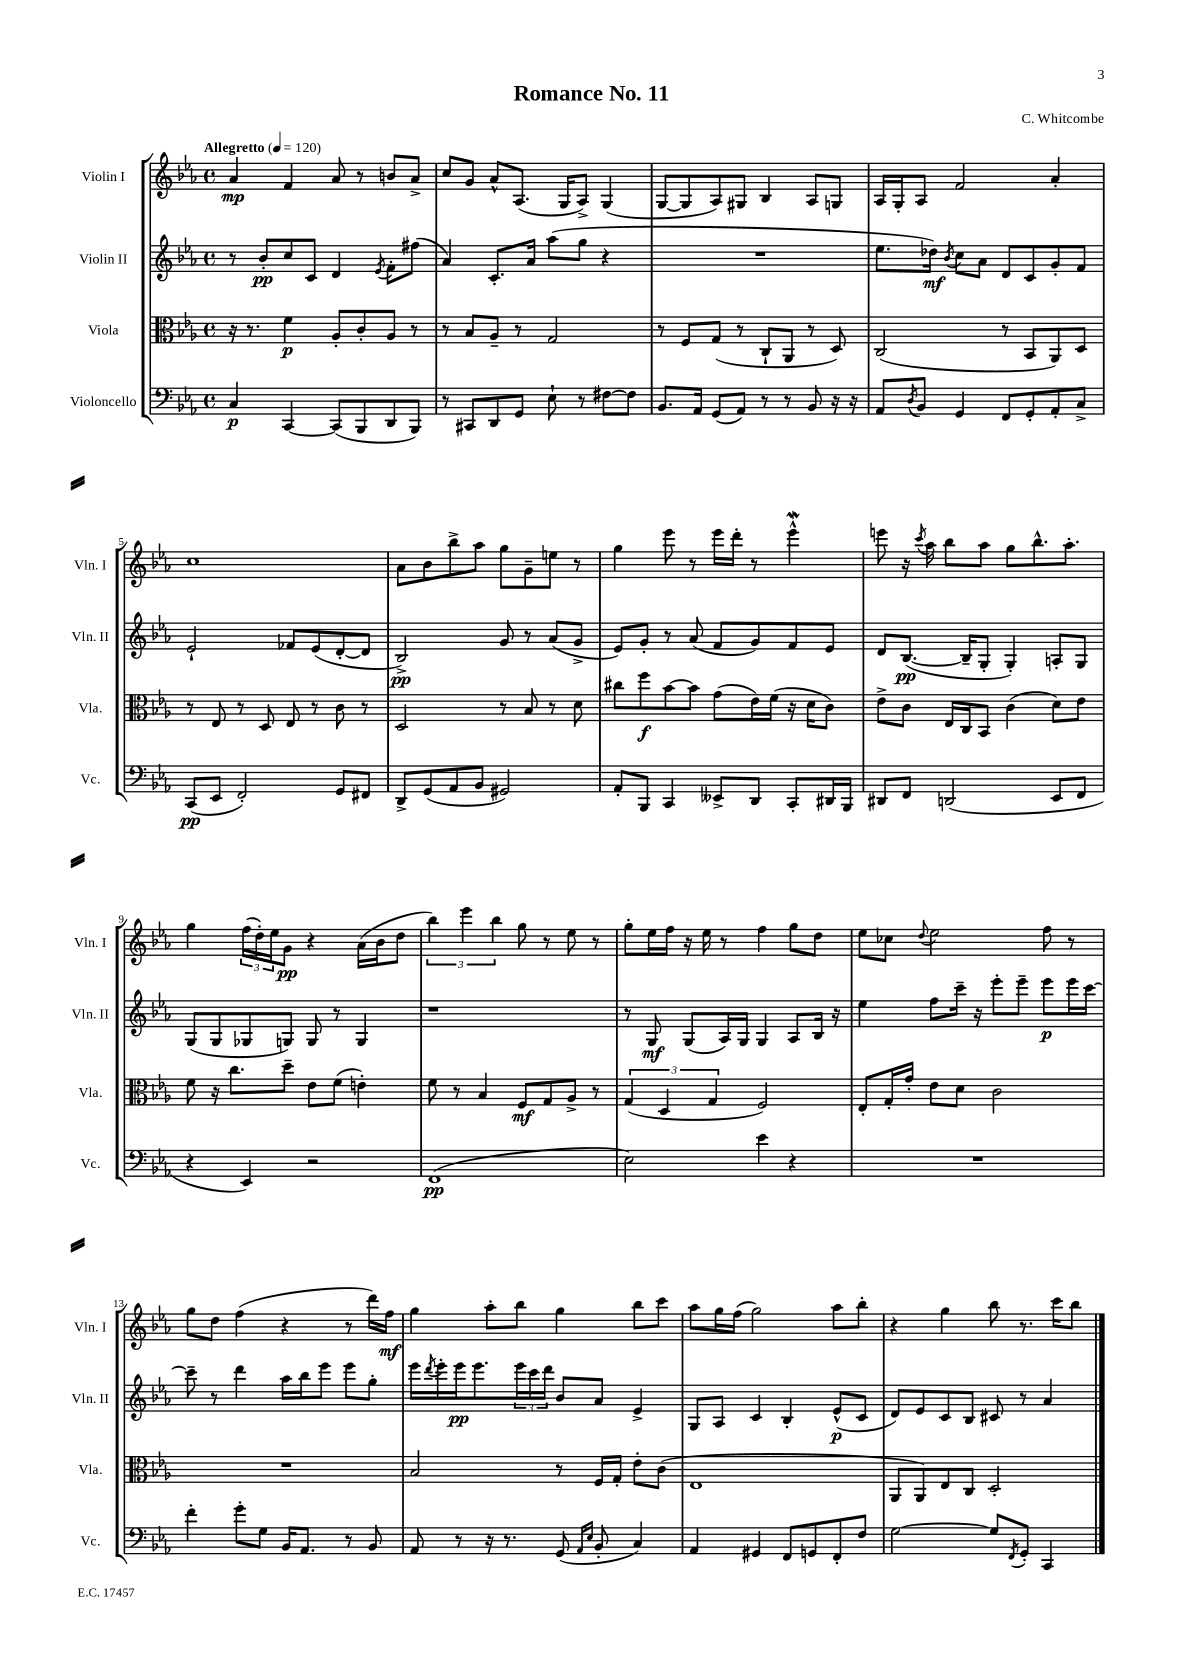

**kern	**kern	**kern	**kern
*staff4	*staff3	*staff2	*staff1
*clefF4	*clefC3	*clefG2	*clefG2
*k[b-e-a-]	*k[b-e-a-]	*k[b-e-a-]	*k[b-e-a-]
*M4/4	*M4/4	*M4/4	*M4/4
*met(c)	*met(c)	*met(c)	*met(c)
*MM120	*MM120	*MM120	*MM120
4C	16r	8r	4a-
.	8.r	.	.
.	.	8b-'	.
[4CC	4f	8cc	4f
.	.	8c	.
(8CC]	8A-'	4d	8a-
8BBB-	8c'	.	8r
.	.	8qe-	.
8DD	8A-	8f'	8b
8BBB-)	8r	(8ff#	8a-^
=	=	=	=
8r	8r	4a-)	8cc
8CC#	8B-	.	8g
8DD	8A-~	8.c'	8a-^^
8GG	8r	.	(8.A-
.	.	16a-	.
8E-`	2G	(8aa-	.
.	.	.	16G
8r	.	8gg	8A-^)
[8F#	.	4r	(4G
8F#]	.	.	.
=	=	=	=
8.BB-	8r	1r	[8G
.	8F	.	8G]
16AA-	.	.	.
(8GG	(8G	.	8A-)
8AA-)	8r	.	8G#
8r	8C`	.	4B-
8r	8AA-	.	.
8BB-	8r	.	8A-
16r	8D)	.	8G
16r	.	.	.
=	=	=	=
8AA-	(2C	8.ee-	16A-
.	.	.	16G'
8qD	.	.	.
8BB-	.	.	8A-
.	.	16dd-)	.
.	.	8qb-	.
4GG	.	8cc	2f
.	.	8a-	.
8FF	8r	8d	.
8GG'	8BB-	8c	.
8AA-'	8AA-)	8g'	4a-'
8C^	8D	8f	.
=	=	=	=
(8CC	8r	2e-`	1cc
8EE-	8E-	.	.
2FF')	8r	.	.
.	8D	.	.
.	8E-	8f-	.
.	8r	(8e-	.
8GG	8c	[8d'	.
8FF#	8r	8d]	.
=	=	=	=
8DD^	2D	2B-^)	8a-
(8GG	.	.	8b-
8AA-	.	.	8bb-^
8BB-	.	.	8aa-
2GG#)	8r	8g	8gg
.	8B-	8r	8g~
.	8r	(8a-	8ee
.	8d	8g^	8r
=	=	=	=
8AA-'	8cc#	8e-)	4gg
8BBB-	8ff	8g'	.
4CC	[8b-	8r	8eee-
.	8b-]	(8a-	8r
8EE--^	(8g	8f	16eee-
.	.	.	16ddd'
8DD	16e-)	8g)	8r
.	(16f	.	.
8CC'	16r	8f	4eee-^^
.	16d	.	.
16DD#	8c)	8e-	.
16BBB-	.	.	.
=	=	=	=
8DD#	8e-^	8d	8eee
8FF	8c	([8.B-	16r
.	.	.	8qccc
.	.	.	16aa-
(2DD	16E-	.	8bb-
.	16C	16B-~]	.
.	8BB-	8G'	8aa-
.	(4c	4G')	8gg
.	.	.	8.bb-^^
8EE-	8d)	8A'	.
.	.	.	8.aa-'
8FF	8e-	8G	.
=	=	=	=
4r	8f	(8G	4gg
.	16r	8G	.
.	8.cc	.	.
4EE-)	.	8G-	(24ff
.	.	.	24dd')
.	.	.	24ee-
.	8dd~	8G)	8g
2r	8e-	8G	4r
.	(8f	8r	.
.	4e')	4G	(16a-
.	.	.	16b-
.	.	.	8dd
=	=	=	=
(1FF	8f	1r	6bb-)
.	8r	.	.
.	.	.	6eee-
.	4B-	.	.
.	.	.	6bb-
.	8F	.	8gg
.	8G	.	8r
.	8A-^	.	8ee-
.	8r	.	8r
=	=	=	=
2E-)	(6G	8r	8gg'
.	.	8G	16ee-
.	6D	.	.
.	.	.	16ff
.	.	(8G	16r
.	.	.	16ee-
.	6G	.	.
.	.	16A-)	8r
.	.	16G	.
4e-	2F)	4G	4ff
4r	.	8A-	8gg
.	.	16B-	8dd
.	.	16r	.
=	=	=	=
1r	8E-'	4ee-	8ee-
.	16G'	.	8cc-
.	16g'	.	.
.	.	.	8qqdd
.	8e-	8ff	2ee-
.	8d	16ccc~	.
.	.	16r	.
.	2c	8eee-'	.
.	.	8eee-~	.
.	.	8eee-	8ff
.	.	16eee-	8r
.	.	[16ccc	.
=	=	=	=
4f'	1r	8ccc~]	8gg
.	.	8r	8dd
8g'	.	4ddd	(4ff
8G	.	.	.
16BB-	.	16aa-	4r
8.AA-	.	16bb-	.
.	.	8eee-	.
8r	.	8eee-	8r
8BB-	.	8gg'	16ddd)
.	.	.	16ff
=	=	=	=
8AA-	2B-	16eee-	4gg
.	.	8qddd	.
.	.	16eee-'	.
8r	.	16eee-	.
.	.	8.eee-	.
16r	.	.	8aa-'
8.r	.	.	.
.	.	24eee-	8bb-
.	.	24ccc	.
.	.	24ddd	.
(8GG	8r	8b-	4gg
16qqAA-	.	.	.
16qqE-	.	.	.
8BB-'	16F	8a-	.
.	16G'	.	.
4C)	8e-'	4e-^	8bb-
.	(8c	.	8ccc
=	=	=	=
4AA-	1E-	8G	8aa-
.	.	8A-	16gg
.	.	.	(16ff
4GG#	.	4c	2gg)
8FF	.	4B-'	.
8GG	.	.	.
8FF'	.	(8e-^^	8aa-
8F	.	8c	8bb-'
=	=	=	=
[2G	8AA-	8d)	4r
.	8AA-)	8e-	.
.	8E-	8c	4gg
.	8C	8B-	.
8G]	2D'	8c#	8bb-
8qFF	.	.	.
8GG'	.	8r	8.r
4CC	.	4a-	.
.	.	.	16ccc
.	.	.	8bb-
==	==	==	==
*-	*-	*-	*-
